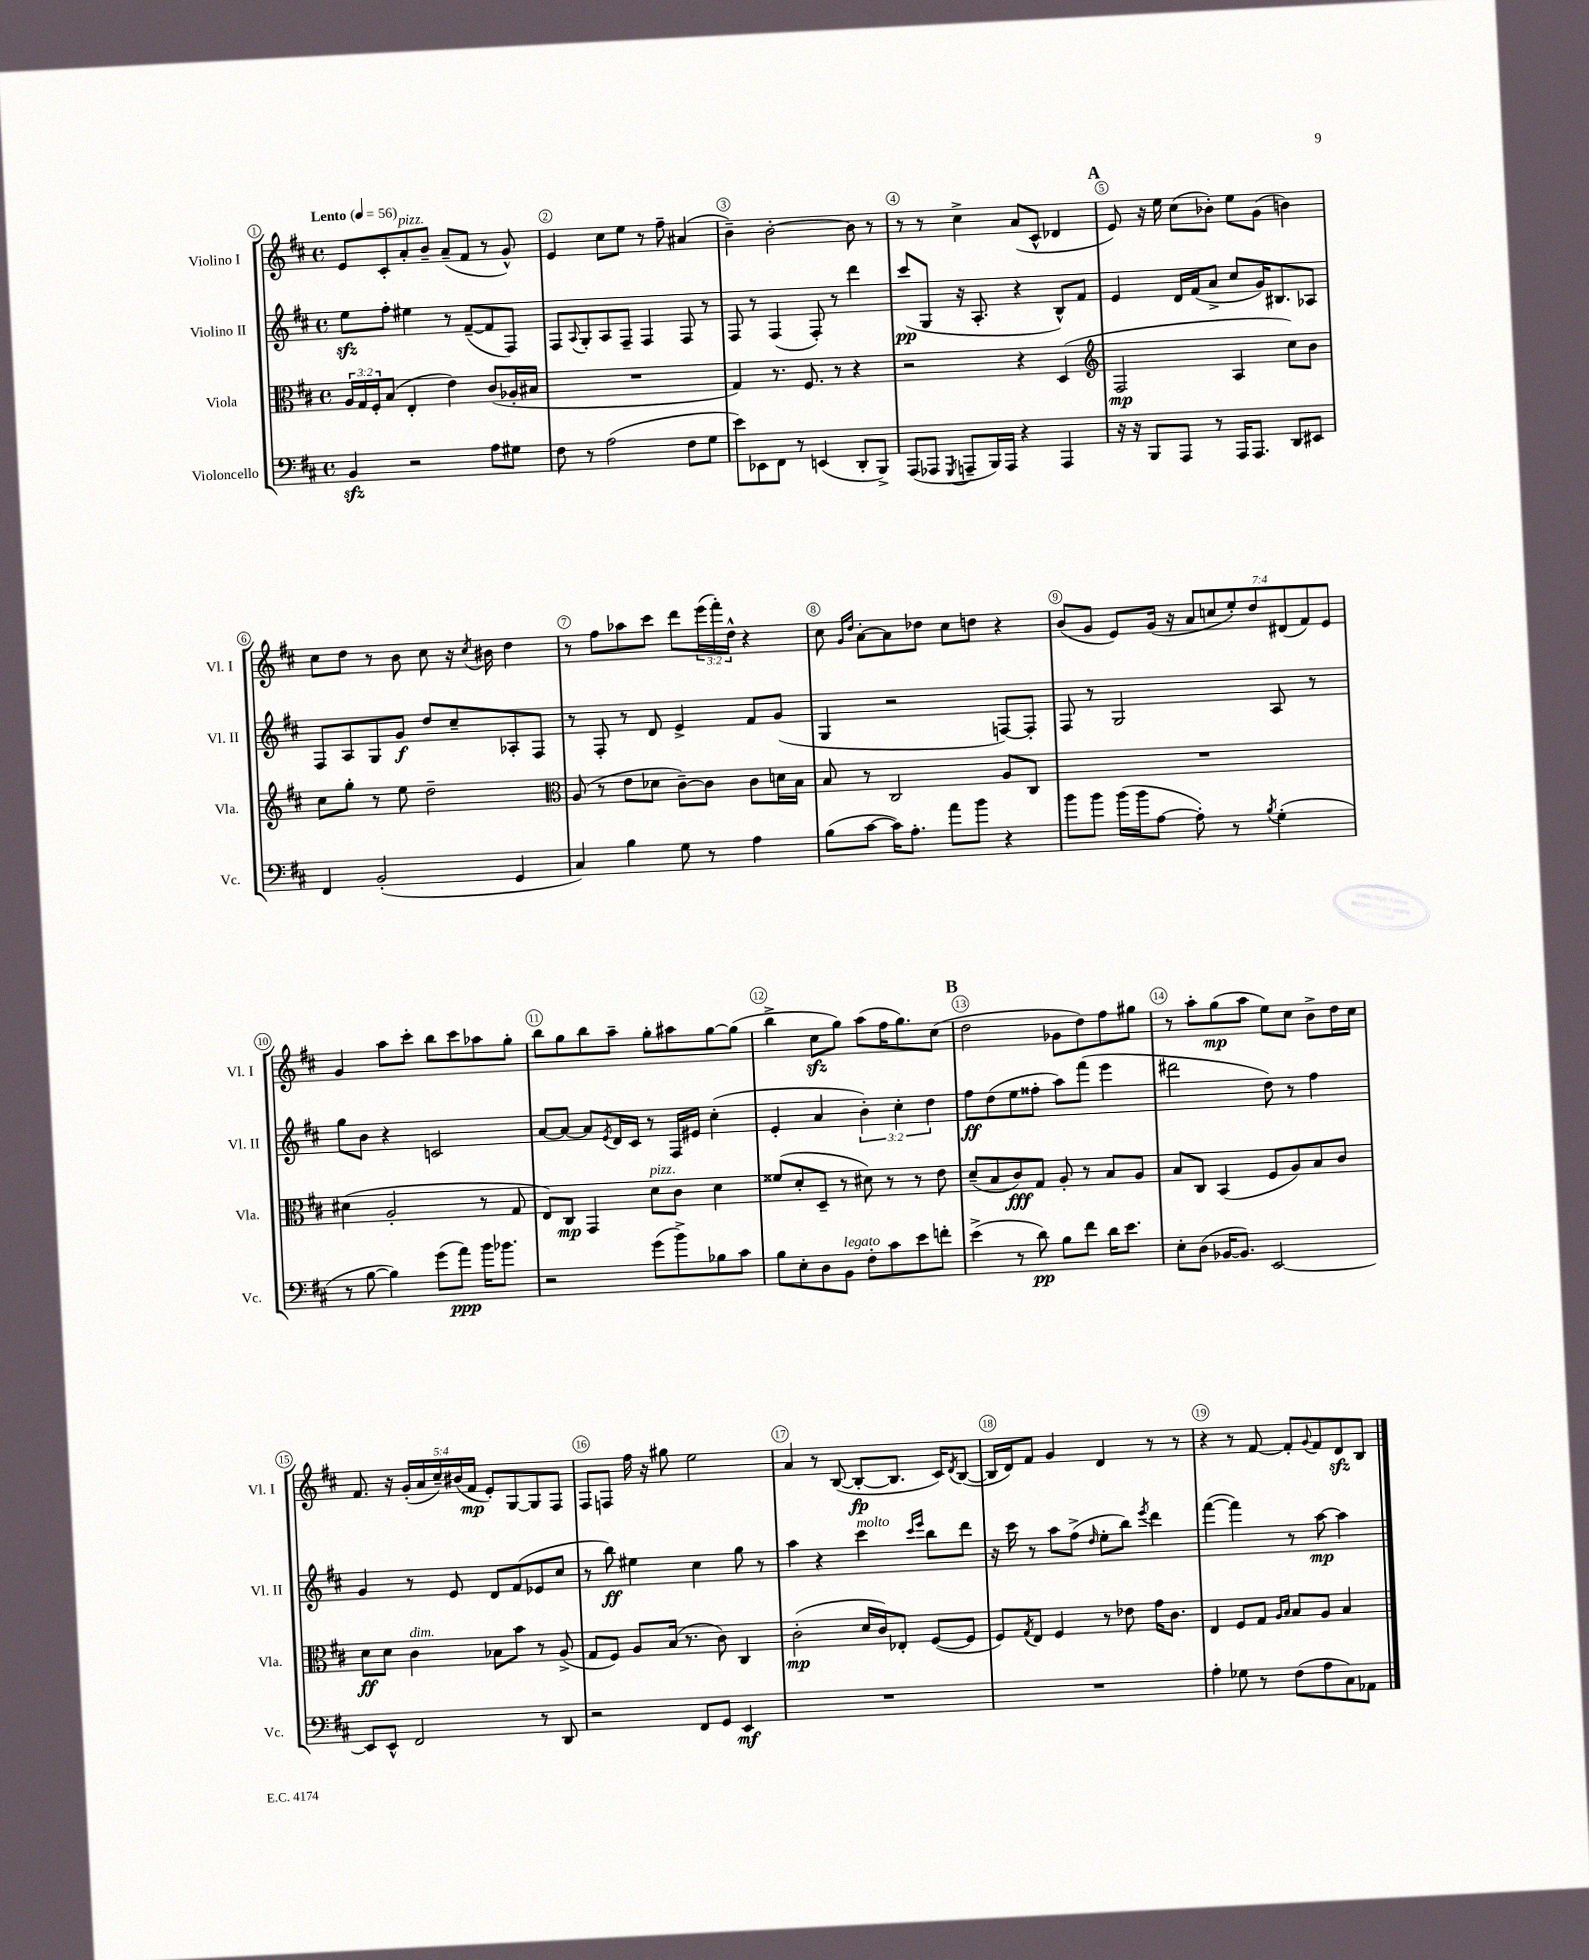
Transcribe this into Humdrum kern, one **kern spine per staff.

**kern	**dynam	**kern	**dynam	**kern	**dynam	**kern	**dynam
*part4	*part4	*part3	*part3	*part2	*part2	*part1	*part1
*staff4	*staff4	*staff3	*staff3	*staff2	*staff2	*staff1	*staff1
*I"Violoncello	*	*I"Viola	*	*I"Violino II	*	*I"Violino I	*
*I'Vc.	*	*I'Vla.	*	*I'Vl. II	*	*I'Vl. I	*
*clefF4	*	*clefC3	*	*clefG2	*	*clefG2	*
*k[f#c#]	*	*k[f#c#]	*	*k[f#c#]	*	*k[f#c#]	*
*M4/4	*	*M4/4	*	*M4/4	*	*M4/4	*
*met(c)	*	*met(c)	*	*met(c)	*	*met(c)	*
*MM56	*	*MM56	*	*MM56	*	*MM56	*
=1	=1	=1	=1	=1	=1	=1	=1
!	!	!	!	!	!	!LO:TX:a:B:t=Lento	!
4BBzz/	.	24A/LL	.	8eezz\L	.	8e/L	.
.	.	24G/	.	.	.	.	.
.	.	24F#'/J	.	.	.	.	.
.	.	(8B/J	.	8ff#'\J	.	8c#'/	.
!	!	!	!	!	!	!LO:TX:a:i:t=pizz.	!
2r	.	4E'/	.	4ee#X\	.	8a'/	.
.	.	.	.	.	.	8b~/J	.
.	.	4e\)	.	8r	.	(8a~/L	.
.	.	.	.	([8f#~/L	.	8f#/J	.
8A\L	.	(8c#/L	.	8f#/]	.	8r	.
8G#X\J	.	16A-X'/L	.	8F#/J)	.	8g^^/)	.
.	.	16B#X/JJ	.	.	.	.	.
=2	=2	=2	=2	=2	=2	=2	=2
8F#\	.	1r	.	8F#/L	.	4e/	.
.	.	.	.	8qqA/	.	.	.
8r	.	.	.	8G'/	.	.	.
(2A\	.	.	.	8A/	.	8cc#\L	.
.	.	.	.	8F#~/J	.	8ee\J	.
.	.	.	.	4F#/	.	8r	.
.	.	.	.	.	.	8ff#~\	.
8F#\L	.	.	.	8F#/	.	(4a#X/	.
8G\J	.	.	.	8r	.	.	.
=3	=3	=3	=3	=3	=3	=3	=3
8e\L)	.	4G/)	.	8F#/	.	4b~\)	.
8EE-X\	.	.	.	8r	.	.	.
8FF#\J	.	8.r	.	(4F#/	.	[2b'\	.
8r	.	.	.	.	.	.	.
.	.	8.F#/	.	.	.	.	.
(4EEn/	.	.	.	8F#'/)	.	.	.
.	.	8r	.	8r	.	.	.
8DD'/L	.	4r	.	4ddd\	.	8b\]	.
8BBB^/J)	.	.	.	.	.	8r	.
=4	=4	=4	=4	=4	=4	=4	=4
(8AAA/L	.	2r	.	(8ccc#/L	pp	8r	.
8AAA-X/J	.	.	.	8G/J	.	8r	.
8qGGG/	.	.	.	.	.	.	.
8AAAn~/L	.	.	.	16r	.	4cc#^\	.
.	.	.	.	8.A'/	.	.	.
16BBB/L)	.	.	.	.	.	.	.
16AAA/JJ	.	.	.	.	.	.	.
4r	.	4r	.	4r	.	(8a/L	.
.	.	.	.	.	.	8c#^^/J	.
4AAA/	.	(4D/	.	8B^^/L)	.	4d-X/	.
.	.	.	.	8f#/J	.	.	.
!!LO:REH:place=s1:t=A
=5	=5	=5	=5	=5	=5	=5	=5
*	*	*clefG2	*	*	*	*	*
16r	.	2F#/	mp	4e/	.	8e/)	.
16r	.	.	.	.	.	.	.
8BBB/L	.	.	.	.	.	16r	.
.	.	.	.	.	.	16ee\	.
8AAA/J	.	.	.	16d/LL	.	(8cc#\L	.
.	.	.	.	(16f#/J	.	.	.
8r	.	.	.	8a^/J	.	8b-X'\J)	.
16AAA/KL	.	4A/	.	8cc#/L	.	8ee\L	.
8.AAA/J	.	.	.	.	.	.	.
.	.	.	.	16g/K)	.	(8g\J	.
.	.	.	.	8.B#X/	.	.	.
8DD/L	.	8cc#\L)	.	.	.	4bn\)	.
8EE#X/J	.	8b\J	.	8A-X/J	.	.	.
!!LO:LB:g=z
=6	=6	=6	=6	=6	=6	=6	=6
4FF#/	.	8cc#\L	.	8F#/L	.	8cc#\L	.
.	.	8gg'\J	.	8A/	.	8dd\J	.
(2BB'/	.	8r	.	8G/	.	8r	.
.	.	8ee\	.	8g/J	f	8b\	.
.	.	2dd~\	.	8dd/L	.	8cc#\	.
.	.	.	.	8cc#~/	.	16r	.
.	.	.	.	.	.	8qcc#/	.
.	.	.	.	.	.	16b#X\	.
4GG/	.	.	.	8A-X'/	.	4dd\	.
.	.	.	.	8F#/J	.	.	.
=7	=7	=7	=7	=7	=7	=7	=7
*	*	*clefC3	*	*	*	*	*
4C#/)	.	(8A/	.	8r	.	8r	.
.	.	8r	.	8F#'/	.	8ff#\L	.
4B\	.	8e\L	.	8r	.	8aa-X\	.
.	.	8d-X\J	.	8d/	.	8ccc#\J	.
8G\	.	[8c#~\L)	.	4e^/	.	8ddd\L	.
8r	.	8c#\J]	.	.	.	(24eee\L	.
.	.	.	.	.	.	24fff#'\)	.
.	.	.	.	.	.	24dd^^\JJ	.
4A\	.	8c#\L	.	8f#/L	.	4r	.
.	.	16dn\L	.	(8g/J	.	.	.
.	.	16B\JJ	.	.	.	.	.
=8	=8	=8	=8	=8	=8	=8	=8
(8B\L	.	8B/	.	4G/	.	8cc#\	.
.	.	.	.	.	.	16qqg/LL	.
.	.	.	.	.	.	16qqdd/JJ	.
[8c#\J	.	8r	.	.	.	[8a'\L	.
16c#\KL])	.	2C#/	.	2r	.	8a\]	.
8.A'\J	.	.	.	.	.	.	.
.	.	.	.	.	.	8dd-X\J	.
8a\L	.	.	.	.	.	8cc#\L	.
8b\J	.	.	.	.	.	8ddn\J	.
4r	.	8A/L	.	[8Fn/L)	.	4r	.
.	.	8C#/J	.	8F'/J]	.	.	.
=9	=9	=9	=9	=9	=9	=9	=9
8b\L	.	1r	.	8F#/	.	(8b/L	.
8b\J	.	.	.	8r	.	8g/J	.
(16b\LL	.	.	.	2G/	.	8e/L)	.
16b\J	.	.	.	.	.	.	.
[8A\J	.	.	.	.	.	(16g/Jk	.
.	.	.	.	.	.	16r	.
8A'\])	.	.	.	.	.	14a/L	.
.	.	.	.	.	.	14ccn/	.
8r	.	.	.	.	.	.	.
.	.	.	.	.	.	14ee'/)	.
.	.	.	.	.	.	14dd/	.
8qB/	.	.	.	.	.	.	.
(4G'\	.	.	.	8A/	.	.	.
.	.	.	.	.	.	(14d#X/	.
.	.	.	.	.	.	14f#/)	.
.	.	.	.	8r	.	.	.
.	.	.	.	.	.	14e/J	.
!!LO:LB:g=z
=10	=10	=10	=10	=10	=10	=10	=10
8r	.	(4d#X\	.	8gg\L	.	4g/	.
[8B\	.	.	.	8b\J	.	.	.
4B\])	.	2A'/	.	4r	.	8aa\L	.
.	.	.	.	.	.	8ccc#'\J	.
(8g\L	.	.	.	2cn/	.	8bb\L	.
8a\J)	ppp	.	.	.	.	8ccc#\	.
16b\KL	.	8r	.	.	.	8aa-X\	.
8.b-X\J	.	.	.	.	.	.	.
.	.	8G/	.	.	.	8gg'\J	.
=11	=11	=11	=11	=11	=11	=11	=11
2r	.	8E/L)	.	[8a/L	.	8bb\L	.
.	.	8C#/J	mp	8a/J_	.	8gg\	.
.	.	4GG/	.	8a/L]	.	8bb\	.
.	.	.	.	8qe/	.	.	.
.	.	.	.	16d/L	.	8aa~\J	.
.	.	.	.	16c#/JJ	.	.	.
!	!	!LO:TX:a:i:t=pizz.	!	!	!	!	!
(8g\L	.	8d\L	.	8r	.	8gg'\L	.
8b^\)	.	8c#\J	.	16F#/LL	.	8aa#X\	.
.	.	.	.	16e#X/JJ	.	.	.
8B-X\	.	4d\	.	(4cc#'\	.	[8gg\	.
8c#\J	.	.	.	.	.	(8gg\J]	.
=12	=12	=12	=12	=12	=12	=12	=12
8B\L	.	(8f##X/L	.	4e'/	.	4bb^\	.
8E'\	.	8d'/	.	.	.	.	.
8D\	.	8D~/J	.	4a/	.	8cc#zz\L	.
!LO:TX:a:i:t=legato	!	!	!	!	!	!	!
8BB\J	.	8r	.	.	.	8gg\J)	.
8F#'\L	.	8d#X\)	.	6b'\)	.	(8aa\L	.
8c#\	.	8r	.	.	.	16ff#\K	.
.	.	.	.	6cc#'\	.	.	.
.	.	.	.	.	.	8.gg\)	.
8e\	.	8r	.	.	.	.	.
.	.	.	.	6dd\	.	.	.
8fn'\J	.	8e\	.	.	.	(8cc#\J	.
!!LO:REH:place=s1:t=B
=13	=13	=13	=13	=13	=13	=13	=13
(4e^\	.	(8d~/L	.	8ff#\L	ff	2dd\	.
.	.	8B/	.	(8dd\	.	.	.
8r	.	8c#/)	fff	8ee\	.	.	.
8d\)	pp	8G/J	.	8ff##X'\J	.	.	.
8B\L	.	8A'/	.	8aa\L)	.	8g-X\L	.
8f#\J	.	8r	.	(8fff#\J	.	8dd\)	.
16d\KL	.	8B/L	.	4eee\	.	8ff#\	.
8.e\J	.	.	.	.	.	.	.
.	.	8A/J	.	.	.	8gg#X\J	.
=14	=14	=14	=14	=14	=14	=14	=14
8E'\L	.	8B/L	.	2ddd#X\	.	8r	.
(8D\J	.	8C#/J	.	.	.	8aa'\L	.
[16BB-X/KL	.	(4BB/	.	.	.	(8gg\	mp
8.BB-/J])	.	.	.	.	.	.	.
.	.	.	.	.	.	8aa\J	.
[2EE/	.	8F#/L	.	8dd\)	.	8ee\L)	.
.	.	8A/)	.	8r	.	8cc#\J	.
.	.	8B/	.	4ff#\	.	8b^\L	.
.	.	8c#/J	.	.	.	16dd\L	.
.	.	.	.	.	.	16cc#\JJ	.
!!LO:LB:g=z
=15	=15	=15	=15	=15	=15	=15	=15
8EE/L]	.	8d\L	ff	4g/	.	8.f#/	.
8EE^^/J	.	8d\J	.	.	.	.	.
.	.	.	.	.	.	16r	.
!	!	!LO:TX:a:i:t=dim.	!	!	!	!	!
2FF#/	.	4c#\	.	8r	.	(20g'/LL	.
.	.	.	.	.	.	20a/	.
.	.	.	.	.	.	20cc#~/)	.
.	.	.	.	8e/	.	.	.
.	.	.	.	.	.	(20b#X/	.
.	.	.	.	.	.	20f#/JJ	mp
.	.	8B-X\L	.	8d/L	.	8e'/L)	.
.	.	8b\J	.	(8f#/	.	[8G/	.
8r	.	8r	.	8e-X/	.	8G/]	.
8DD/	.	(8A^/	.	8cc#/J	.	8F#/J	.
=16	=16	=16	=16	=16	=16	=16	=16
2r	.	8G/L	.	8r	.	8F#/L	.
.	.	8F#/J)	.	8bb\)	ff	8Fn/J	.
.	.	8A/L	.	4ee#X\	.	16ff#\	.
.	.	.	.	.	.	16r	.
.	.	(16B/Jk	.	.	.	8gg#X\	.
.	.	8.r	.	.	.	.	.
8FF#/L	.	.	.	4cc#\	.	2ee\	.
8GG/J	.	8c#\)	.	.	.	.	.
4EE/	mf	4C#/	.	8gg\	.	.	.
.	.	.	.	8r	.	.	.
=17	=17	=17	=17	=17	=17	=17	=17
1r	.	(2c#'\	mp	4aa\	.	4a/	.
.	.	.	.	4r	.	8r	.
.	.	.	.	.	.	([8B/	.
!	!	!	!	!LO:TX:a:i:t=molto	!	!	!
.	.	16d/LL	.	4ccc#\	.	8B'/L_	fp
.	.	16c#/J)	.	.	.	.	.
.	.	8E-X'/J	.	.	.	8.B/J]	.
.	.	.	.	16qqccc#/LL	.	.	.
.	.	.	.	16qqeee/JJ	.	.	.
.	.	([8F#/L	.	8bb\L	.	.	.
.	.	.	.	.	.	16c#/KL)	.
.	.	.	.	.	.	8qd/	.
.	.	8F#/J]	.	8ddd\J	.	([8B/J	.
=18	=18	=18	=18	=18	=18	=18	=18
1r	.	8F#/L)	.	16r	.	16B/LL]	.
.	.	.	.	16ccc#\	.	16d/J)	.
.	.	8qG/	.	.	.	.	.
.	.	8E/J	.	8r	.	8f#/J	.
.	.	4F#/	.	8aa\L	.	4g/	.
.	.	.	.	(8ff#^\J	.	.	.
.	.	.	.	16qqdd/	.	.	.
.	.	8r	.	8ee'\L	.	4d/	.
.	.	8e-X\	.	8bb\J)	.	.	.
.	.	.	.	8qeee/	.	.	.
.	.	16g\KL	.	4ddd\	.	8r	.
.	.	8.c#\J	.	.	.	.	.
.	.	.	.	.	.	8r	.
=19	=19	=19	=19	=19	=19	=19	=19
4A'\	.	4E/	.	([4fff#\	.	4r	.
8G-X\	.	8F#/L	.	4fff#\])	.	8r	.
8r	.	8G/J	.	.	.	[8f#/	.
.	.	16qqA/LL	.	.	.	.	.
.	.	16qqB/JJ	.	.	.	.	.
(8F#\L	.	8B/L	.	8r	.	8f#'/L]	.
.	.	.	.	.	.	8qqg/	.
8A\	.	8A/J	.	[8aa\	mp	8f#/	.
8C#\)	.	4B/	.	4aa\]	.	8dzz/	.
8AA-X\J	.	.	.	.	.	8B/J	.
==	==	==	==	==	==	==	==
*-	*-	*-	*-	*-	*-	*-	*-
